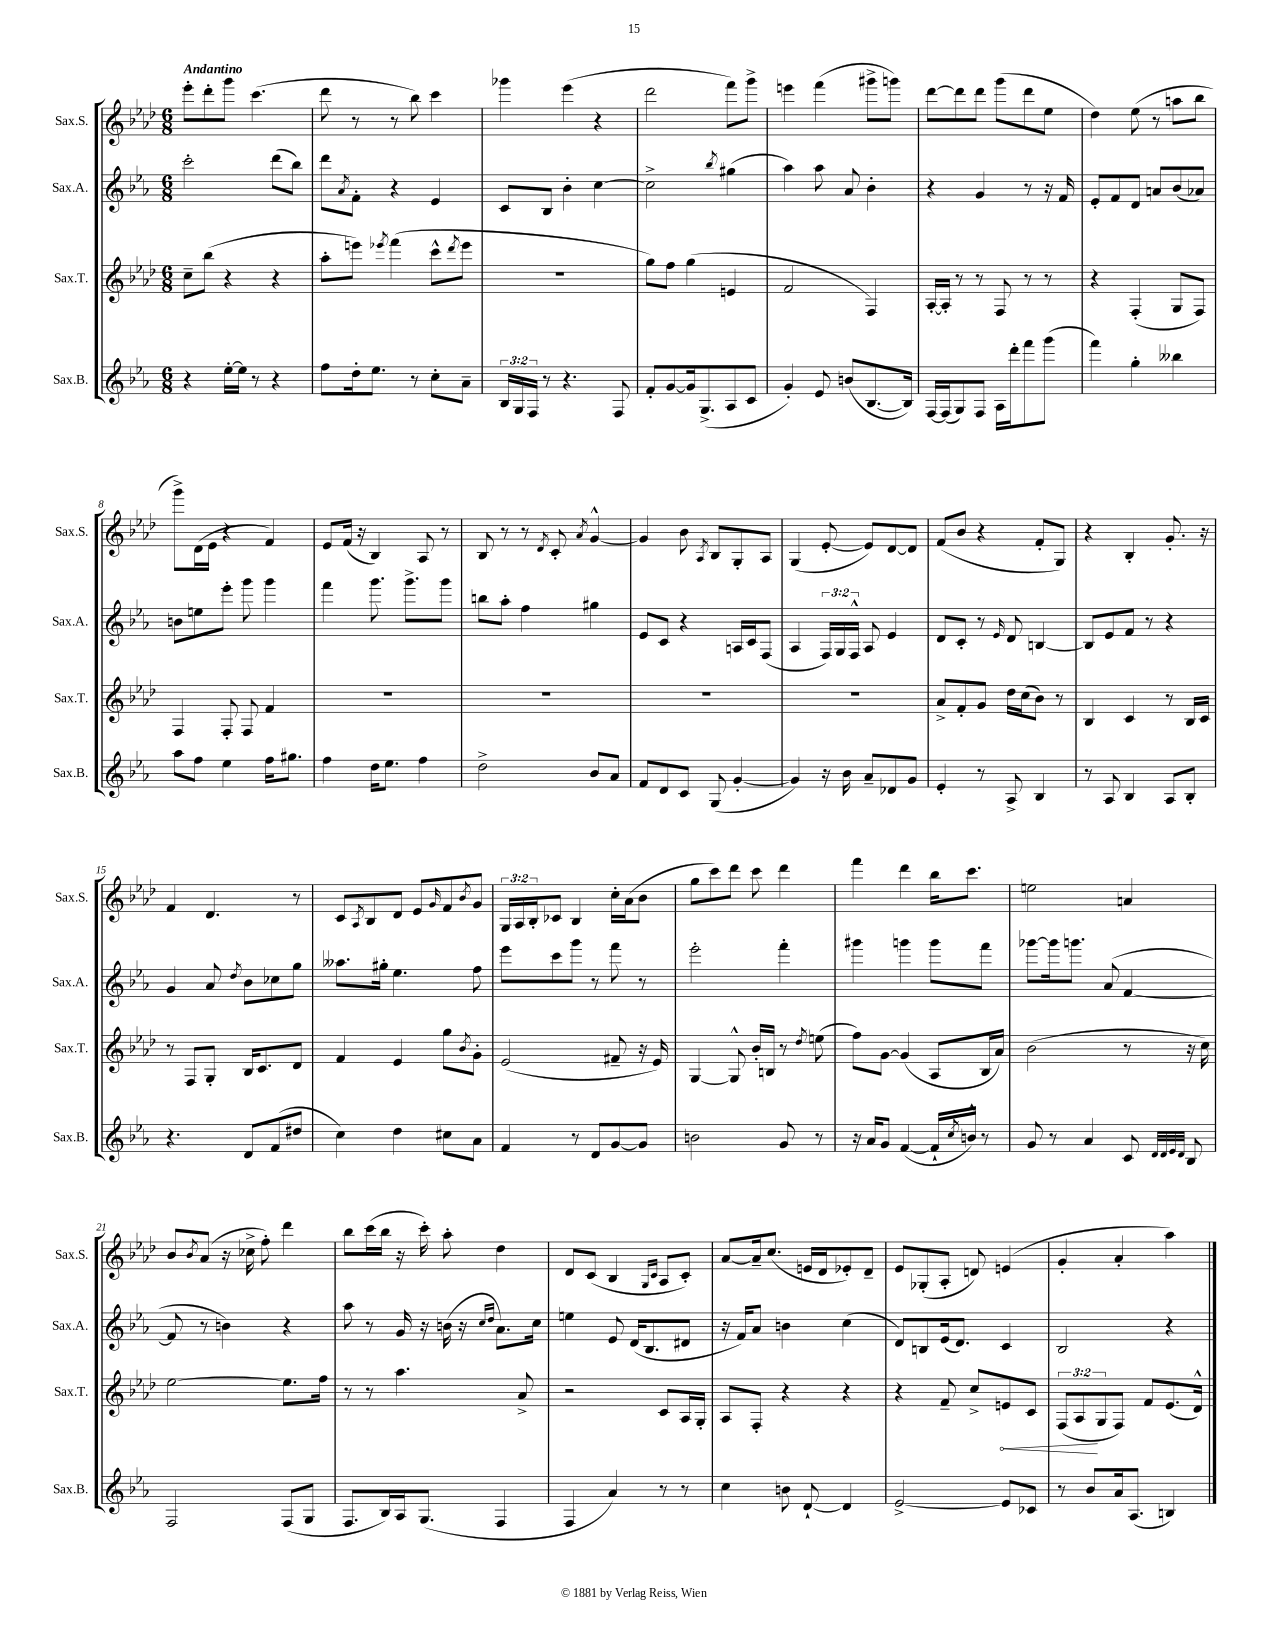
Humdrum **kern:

**kern	**kern	**dynam	**kern	**kern
*part4	*part3	*part3	*part2	*part1
*staff4	*staff3	*staff3	*staff2	*staff1
*I"Sax.B.	*I"Sax.T.	*	*I"Sax.A.	*I"Sax.S.
*I'Sax.B.	*I'Sax.T.	*	*I'Sax.A.	*I'Sax.S.
*clefG2	*clefG2	*	*clefG2	*clefG2
*k[b-e-a-]	*k[b-e-a-d-]	*	*k[b-e-a-]	*k[b-e-a-d-]
*M6/8	*M6/8	*	*M6/8	*M6/8
=1	=1	=1	=1	=1
!	!	!	!	!LO:TX:a:B:t=Andantino
4r	8cc~\L	.	2ccc'\	8eee-'\L
.	(8bb-\J	.	.	8ddd-'\
[16ee-'\LL	4r	.	.	8ggg\J
16ee-\JJ]	.	.	.	.
8r	.	.	.	(4.ccc\
4r	4r	.	(8ddd\L	.
.	.	.	8bb-\J)	.
=2	=2	=2	=2	=2
8ff\L	8aa-'\L	.	8ddd\L	8ddd-\
.	.	.	8qa-/	.
16dd'\k	8eeen\J)	.	8f'\J	8r
8.ee-\J	.	.	.	.
.	8qeee-X/	.	.	.
.	(4fff\	.	4r	8r
8r	.	.	.	8bb-\)
8cc'\L	8ccc^^\L	.	4e-/	4ccc\
.	8qddd-/	.	.	.
8a-~\J	8eee-\J	.	.	.
=3	=3	=3	=3	=3
24B-/LL	2.r	.	8c/L	4ggg-X\
24G/	.	.	.	.
24F/JJ	.	.	.	.
8r	.	.	8B-/J	.
4.r	.	.	4b-'\	(4eee-\
.	.	.	[4cc\	4r
8F/	.	.	.	.
=4	=4	=4	=4	=4
8f'/L	8gg\L)	.	2cc^\]	2ddd-\
[8g/	8ff\J	.	.	.
16g/k]	(4gg\	.	.	.
(8.G^/	.	.	.	.
.	.	.	8qbb-/	.
8A-/	4en/	.	(4gg#X\	8fff\L)
8c/J	.	.	.	8ggg^\J
=5	=5	=5	=5	=5
4g'/)	2f/	.	4aa-\)	4eeen\
8e-/	.	.	8aa-\	(4fff\
(8bn/L	.	.	8a-/	.
[8.B-/	4F/)	.	4b-'\	8ggg#X^\L
.	.	.	.	8gggn\J)
16B-/Jk])	.	.	.	.
=6	=6	=6	=6	=6
[16F/LL	[16A-'/LL	.	4r	[8ddd-\L
(16F/J]	16A-'/JJ]	.	.	.
8G/)	8r	.	.	8ddd-\]
8F/J	8r	.	4g/	8ddd-\J
16A-\LL	8F/	.	.	(8ggg\L
16ddd'\J	.	.	.	.
8fff\	8r	.	8r	8ddd-\
(8ggg\J	8r	.	16r	8ee-\J
.	.	.	16f/	.
=7	=7	=7	=7	=7
4fff\)	4r	.	8e-'/L	4dd-\)
.	.	.	8f/	.
4gg'\	(4F'/	.	8d/J	(8ee-\
.	.	.	8an/L	8r
4bb--X\	8G/L	.	(8b-/	8aan\L
.	8F/J)	.	8a-X/J)	8bb-\J
!!LO:LB:g=z
=8	=8	=8	=8	=8
8aa-\L	4F/	.	8bn\L	8ggg^\L)
8ff\J	.	.	8een\	(16d-\L
.	.	.	.	16e-\JJ
4ee-\	8F'/	.	8eee-'\J	4r
.	8F/	.	8ggg\	.
16ff\KL	4f/	.	4ggg\	4f/)
8.gg#X\J	.	.	.	.
=9	=9	=9	=9	=9
4ff\	2.r	.	4fff\	8e-/L
.	.	.	.	(16f/Jk
.	.	.	.	16r
16dd\KL	.	.	8.ggg\	4B-/)
8.ee-\J	.	.	.	.
.	.	.	8.ggg^\L	.
4ff\	.	.	.	8A-/
.	.	.	8ggg\J	8r
=10	=10	=10	=10	=10
2dd^\	2.r	.	8bbn\L	8B-/
.	.	.	8aa-'\J	8r
.	.	.	4ff\	8r
.	.	.	.	8qd-/
.	.	.	.	8c'/
.	.	.	.	8qa-/
8b-/L	.	.	4gg#X\	[4g^^/
8a-/J	.	.	.	.
=11	=11	=11	=11	=11
8f/L	2.r	.	8e-/L	4g/]
8d/	.	.	8c/J	.
8c/J	.	.	4r	8b-\
.	.	.	.	8qA-/
(8G/	.	.	.	8B-/L
[4g'/	.	.	16An/LL	8G'/
.	.	.	16c/J	.
.	.	.	(8F/J	8A-/J
=12	=12	=12	=12	=12
4g/])	2.r	.	4A-/	(4G/
16r	.	.	24F/LL)	[8e-'/
.	.	.	24G/	.
16b-\	.	.	.	.
.	.	.	24F^^/JJ	.
8a-~/L	.	.	8A-/	8e-/L])
8d-X/	.	.	4e-/	[8d-/
8g/J	.	.	.	8d-/J]
=13	=13	=13	=13	=13
4e-'/	8a-^/L	.	8d/L	(8f/L
.	8f'/	.	8c'/J	8b-/J
8r	8g/J	.	8r	4r
.	.	.	16qqe-/	.
8A-^/	16dd-\LL	.	8d/	.
.	(16cc\J	.	.	.
4B-/	8b-\J)	.	[4Bn/	8f'/L
.	8r	.	.	8G/J)
=14	=14	=14	=14	=14
8r	4B-/	.	8B/L]	4r
8A-/	.	.	8e-/	.
4B-/	4c/	.	8f/J	4B-'/
.	.	.	8r	.
8A-/L	8r	.	4r	8.g'/
8B-'/J	16B-/LL	.	.	.
.	16c/JJ	.	.	16r
!!LO:LB:g=z
=15	=15	=15	=15	=15
4.r	8r	.	4g/	4f/
.	8F/L	.	.	.
.	8G'/J	.	8a-/	4.d-/
.	.	.	8qdd/	.
8d/L	16B-/KL	.	8b-\L	.
.	8.c/	.	.	.
(8f/	.	.	8cc-X\	.
8dd#X/J	8d-/J	.	8gg\J	8r
=16	=16	=16	=16	=16
4cc\)	4f/	.	8.aa--X\L	8c/L
.	.	.	.	8qA-/
.	.	.	.	8B-/
.	.	.	16gg#X'\Jk	.
4dd\	4e-/	.	4.ee-\	8d-/J
.	.	.	.	8e-/L
.	.	.	.	16qqg/
8cc#X\L	8gg\L	.	.	8f/
.	8qb-/	.	.	8qb-/
8a-\J	8g'\J	.	8ff\	8g/J
=17	=17	=17	=17	=17
4f/	(2e-/	.	8eee-\L	24G/LL
.	.	.	.	24A-/
.	.	.	.	24B-'/J
.	.	.	8ccc\	8c-X/J
8r	.	.	8ggg\J	4B-/
8d/L	.	.	8r	.
[8g/	8f#X~/	.	8fff\	16cc'\LL
.	.	.	.	(16a-\J
8g/J]	16r	.	8r	8b-\J
.	16e-/)	.	.	.
=18	=18	=18	=18	=18
2bn\	[4G/	.	2eee-'\	8gg\L
.	.	.	.	8ccc\)
.	8G^^/]	.	.	8ddd-\J
.	16b-'/LL	.	.	8ccc\
.	16Bn/JJ	.	.	.
8g/	8r	.	4fff'\	4ddd-\
.	8qdd-/	.	.	.
8r	(8een\	.	.	.
=19	=19	=19	=19	=19
16r	8ff\L)	.	4ggg#X\	4fff\
16a-/KL	.	.	.	.
8g/J	[8g\J	.	.	.
([4f/	(4g/]	.	4gggn\	4ddd-\
16f`/LL]	8A-/L	.	8ggg\L	16bb-\KL
8qcc/	.	.	.	.
16bn^^/JJ)	.	.	.	8.ccc\J
8r	16B-/L	.	8fff\J	.
.	16a-/JJ)	.	.	.
=20	=20	=20	=20	=20
8g/	(2b-\	.	[8ggg-X\L	2een\
8r	.	.	16ggg-\k]	.
.	.	.	8.gggn\J	.
4a-/	.	.	.	.
.	.	.	(8a-/	.
8c/	8r	.	[4f/	4an/
32qqd/LLL	.	.	.	.
32qqd/	.	.	.	.
32qqe-/	.	.	.	.
32qqd/JJJ	.	.	.	.
8B-/	16r	.	.	.
.	16cc\)	.	.	.
!!LO:LB:g=z
=21	=21	=21	=21	=21
2F/	[2ee-\	.	8f/]	8b-/L
.	.	.	.	8qb-/
.	.	.	8r	(8a-/J
.	.	.	4bn\)	16r
.	.	.	.	16cc-X^\
.	.	.	.	8ff'\)
(8F/L	8.ee-\L]	.	4r	4ddd-\
8G/J	.	.	.	.
.	16ff\Jk	.	.	.
=22	=22	=22	=22	=22
8.F/L	8r	.	8aa-\	8bb-\L
.	8r	.	8r	(16ccc\L
16B-/L)	.	.	.	16bb-\JJ
16A-/J	4.aa-\	.	16g/	16r
(8.G/J	.	.	16r	16ccc'\)
.	.	.	(16bn\	8aa-'\
.	.	.	16r	.
.	.	.	16qqcc/LL	.
.	.	.	16qqdd/JJ	.
4F/	.	.	8.a-\L)	4dd-\
.	8a-^/	.	.	.
.	.	.	16cc\Jk	.
=23	=23	=23	=23	=23
4F/	2r	.	4een\	8d-/L
.	.	.	.	(8c/J
4a-/)	.	.	8e-/	4B-/
.	.	.	(16d/KL	.
.	.	.	8.B-/	.
.	.	.	.	16qqG/LL
.	.	.	.	16qqc/JJ
8r	8c/L	.	.	8A-/L
8r	16A-/L	.	8d#X/J	8c'/J)
.	16G'/JJ	.	.	.
=24	=24	=24	=24	=24
4cc\	8A-/L	.	16r	[8a-/L
.	.	.	16f/KL)	.
.	8F'/J	.	8a-/J	16a-~/k]
.	.	.	.	(8.cc/J
8bn\	4r	.	4bn\	.
[8d`/	.	.	.	16en/LL
.	.	.	.	16d-/J
4d/]	4r	.	(4cc\	8e-X'/)
.	.	.	.	8d-~/J
=25	=25	=25	=25	=25
[2e-^/	4r	.	8d/L)	8e-/L
.	.	.	8Bn/	(8G-X'/
.	8f~/	.	(16e-/k	8A-'/J
.	.	.	8.d/J)	.
.	8cc^/L	.	.	8dn/)
!	!	!LO:HP:b	!	!
8e-/L]	8en/	<	4c/	(4en/
8c-X/J	8c/J	.	.	.
=26	=26	=26	=26	=26
8r	(12F/L	.	2B-/	4g'/
.	12A-/	.	.	.
8b-/L	.	.	.	.
.	12G/	[	.	.
16a-/k	8F/J)	.	.	4a-'/
(8.A-/J	.	.	.	.
.	8f/L	.	.	.
4Bn/)	(8.e-/	.	4r	4aa-\)
.	16d-^^/Jk)	.	.	.
==	==	==	==	==
*-	*-	*-	*-	*-
